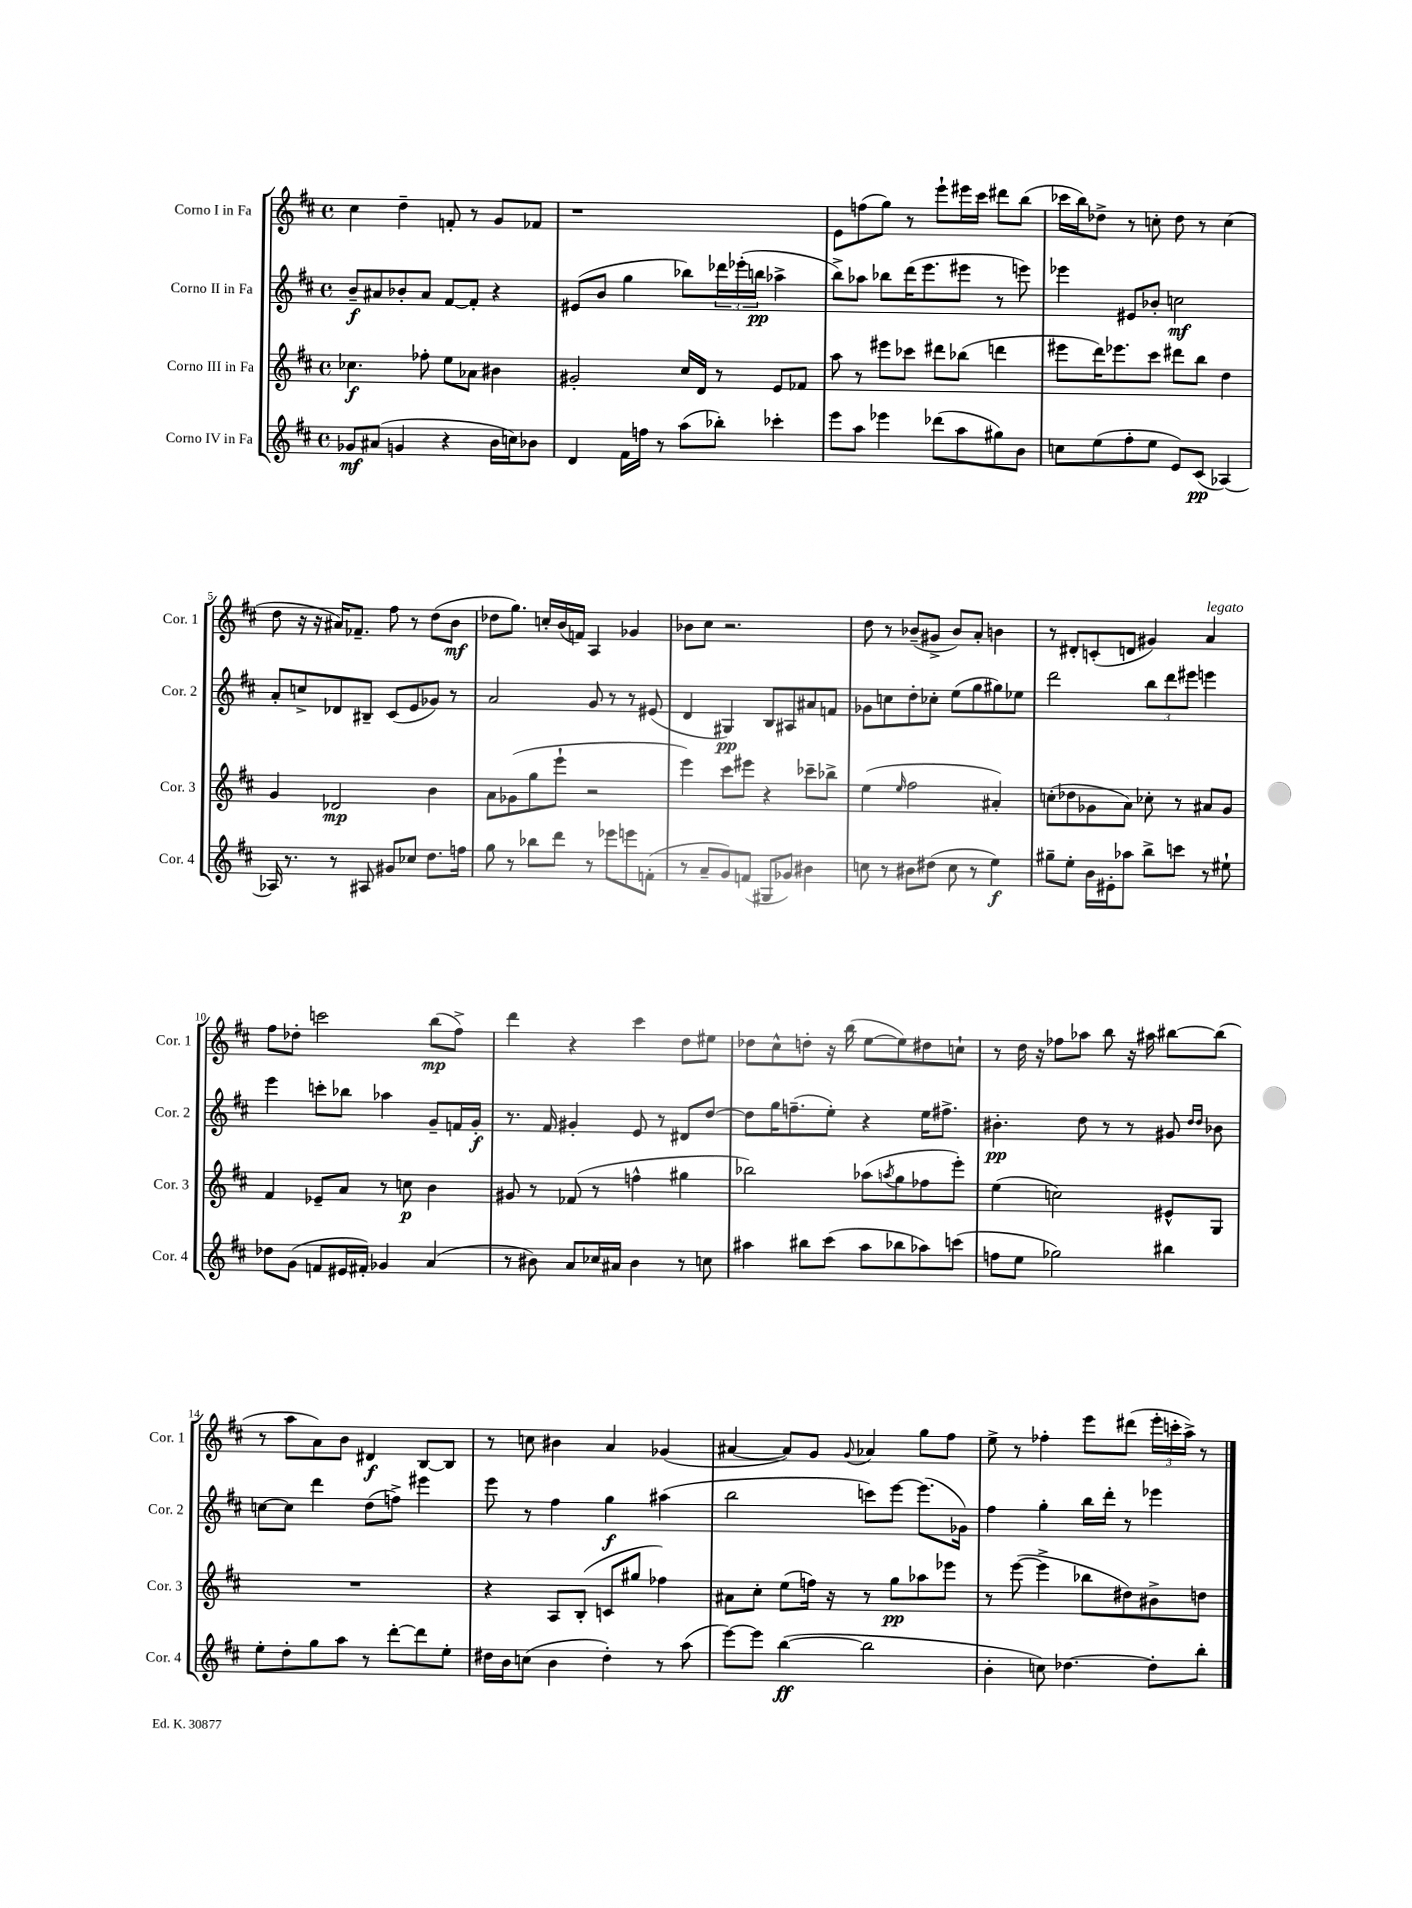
<<
\new StaffGroup <<
\new Staff = "s0" \with { instrumentName = "Corno I in Fa" shortInstrumentName = "Cor. 1" } {
    \clef treble \key d \major \defaultTimeSignature \time 4/4
    cis''4 d''4-- f'8-. r8 g'8 fes'8 |
    r1 |
    e'8 f''8( g''8) r8 e'''8-! eis'''16 cis'''16 dis'''8 b''8( |
    ces'''16 b''16) des''8-> r8 c''8-. des''8 r8 c''4( |
    d''8 r16 r16 ais'16) fes'8.-- fis''8 r8 d''8( b'8\mf |
    des''8 g''8.) c''16-. b'16( f'16) a4 ges'4 |
    bes'8 cis''8 r2. |
    d''8 r8 bes'8--( gis'8-> bes'8) a'8-. b'4 |
    r8 dis'8-. c'8-.( d'8 gis'4) a'4^\markup { \italic "legato" } |
    fis''8 des''8-. c'''2 b''8\mp( fis''8->) |
    d'''4 r4 cis'''4 d''8 eis''8 |
    des''8 cis''8-^ d''8-. r16 b''16( e''8~ e''8) dis''8 c''8-! |
    r8 d''16 r16 fes''8 aes''8 b''8 r16 ais''16 bis''8~ bis''8( |
    r8 a''8 a'8) b'8 dis'4\f b8~ b8 |
    r8 c''8 bis'4 a'4 ges'4( |
    ais'4~ ais'8) g'8 \appoggiatura { g'8 } aes'4 g''8 fis''8 |
    e''8-> r8 fes''4-. e'''8 dis'''8( \tuplet 3/2 { e'''16-. c'''16-. a''16->) } r8 \bar "|." |
}
\new Staff = "s1" \with { instrumentName = "Corno II in Fa" shortInstrumentName = "Cor. 2" } {
    \clef treble \key d \major \defaultTimeSignature \time 4/4
    b'8--\f ais'8 bes'8-. ais'8 fis'8~ fis'8-. r4 |
    eis'8( b'8 g''4 bes''8) \tuplet 3/2 { des'''16 ees'''16-.( b''16\pp } aes''4-> |
    b''8->) aes''8 bes''8 d'''16( e'''8. eis'''8 r8 e'''8) |
    ees'''4 eis'8 bes'8-. c''2\mf |
    a'8-. c''8-> des'8 bis8-- cis'8( e'8 ges'8) r8 |
    a'2 g'8 r8 r8 eis'8( |
    d'4 gis4\pp) b8 ais8 ais'8 f'8 |
    ges'8 c''8 d''8-. ces''8-. e''8( g''8 gis''8) ees''8 |
    d'''2 \tuplet 3/2 { b''8 d'''8 eis'''8 } e'''4 |
    e'''4 c'''8-. bes''8 aes''4 g'8-- f'16 g'16-.\f |
    r8. fis'16 gis'4-. e'8 r8 dis'8 d''8~ |
    d''8 g''16 f''8.--( e''8-.) r4 e''16 fis''8.-> |
    bis'4.-.\pp d''8 r8 r8 gis'8 \grace { d''16 d''16 } bes'8 |
    c''8~ c''8 d'''4 d''8( f''8->) eis'''4 |
    e'''8 r8 fis''4 g''4\f ais''4( |
    b''2 c'''8) e'''8~ e'''8.( ges'16) |
    fis''4 g''4-. b''16 d'''16-. r8 ees'''4 \bar "|." |
}
\new Staff = "s2" \with { instrumentName = "Corno III in Fa" shortInstrumentName = "Cor. 3" } {
    \clef treble \key d \major \defaultTimeSignature \time 4/4
    ces''4.\f fes''8-. e''8 aes'8 bis'4 |
    gis'2-. cis''16 d'16 r8 e'8 fes'8 |
    a''8 r8 eis'''8 ces'''8 dis'''8 bes''8( d'''4 |
    eis'''8 d'''16) ees'''8. cis'''8 dis'''8 b''8 d''4 |
    g'4 des'2\mp b'4 |
    a'8 ges'8( g''8 e'''8-! r2 |
    e'''4) cis'''8 eis'''8 r4 ces'''8-- bes''8-> |
    e''4( \grace { e''16 } fis''2 ais'4-.) |
    c''8-.( des''8 ges'8 a'8) ces''8-. r8 ais'8 ges'8 |
    fis'4 ees'8-- a'8 r8 c''8\p b'4 |
    gis'8 r8 fes'8( r8 f''4-^ gis''4 |
    bes''2) aes''8( \acciaccatura { a''8 } g''8 fes''8 e'''8-.) |
    e''4( c''2) eis'8-^ g8 |
    R1 |
    r4 a8 b8-.( c'8 gis''8 fes''4) |
    ais'8 cis''8-. e''8( f''16) r16 r8 g''8\pp aes''8 ees'''8 |
    r8 e'''8~( e'''4-> bes''8 dis''8) bis'8-> d''8 \bar "|." |
}
\new Staff = "s3" \with { instrumentName = "Corno IV in Fa" shortInstrumentName = "Cor. 4" } {
    \clef treble \key d \major \defaultTimeSignature \time 4/4
    ges'8\mf ais'8( g'4 r4 b'16 c''16) bes'8 |
    d'4 fis'16 f''16 r8 a''8( bes''8-.) ces'''4-. |
    e'''8 a''8 ees'''4 des'''8( a''8 gis''8) b'8 |
    c''8 e''8( fis''8-. e''8 e'8) cis'8\pp( aes4~) |
    aes16 r8. r8 ais8 gis'8 ces''8 d''8. f''16 |
    g''8 r8 bes''8 d'''8 r8 ees'''8 e'''8 f'8-.( |
    r8 a'8-- g'8) f'8( gis8 ges'8) bis'4 |
    c''8 r8 bis'8 dis''8( c''8 r8 e''4\f) |
    gis''8-- e''8-. b'16 eis'16-. aes''8 b''8-> c'''8 r8 eis''8-! |
    des''8 g'8( f'8 eis'16 fis'16-.) ges'4 a'4( |
    r8 bis'8) a'8 ces''16 ais'16 bis'4 r8 c''8 |
    ais''4 bis''8 cis'''8( ais''8 bes''8 aes''8) c'''8( |
    f''8 e''8 ges''2) bis''4 |
    e''8-. d''8-. g''8 a''8 r8 d'''8~-. d'''8 e''8-. |
    dis''16 b'16 c''8( b'4 dis''4-.) r8 a''8( |
    e'''8~) e'''8 b''4~\ff( b''2 |
    b'4-. c''8) des''4.~ des''8-. b''8-. \bar "|." |
}
>>
>>
